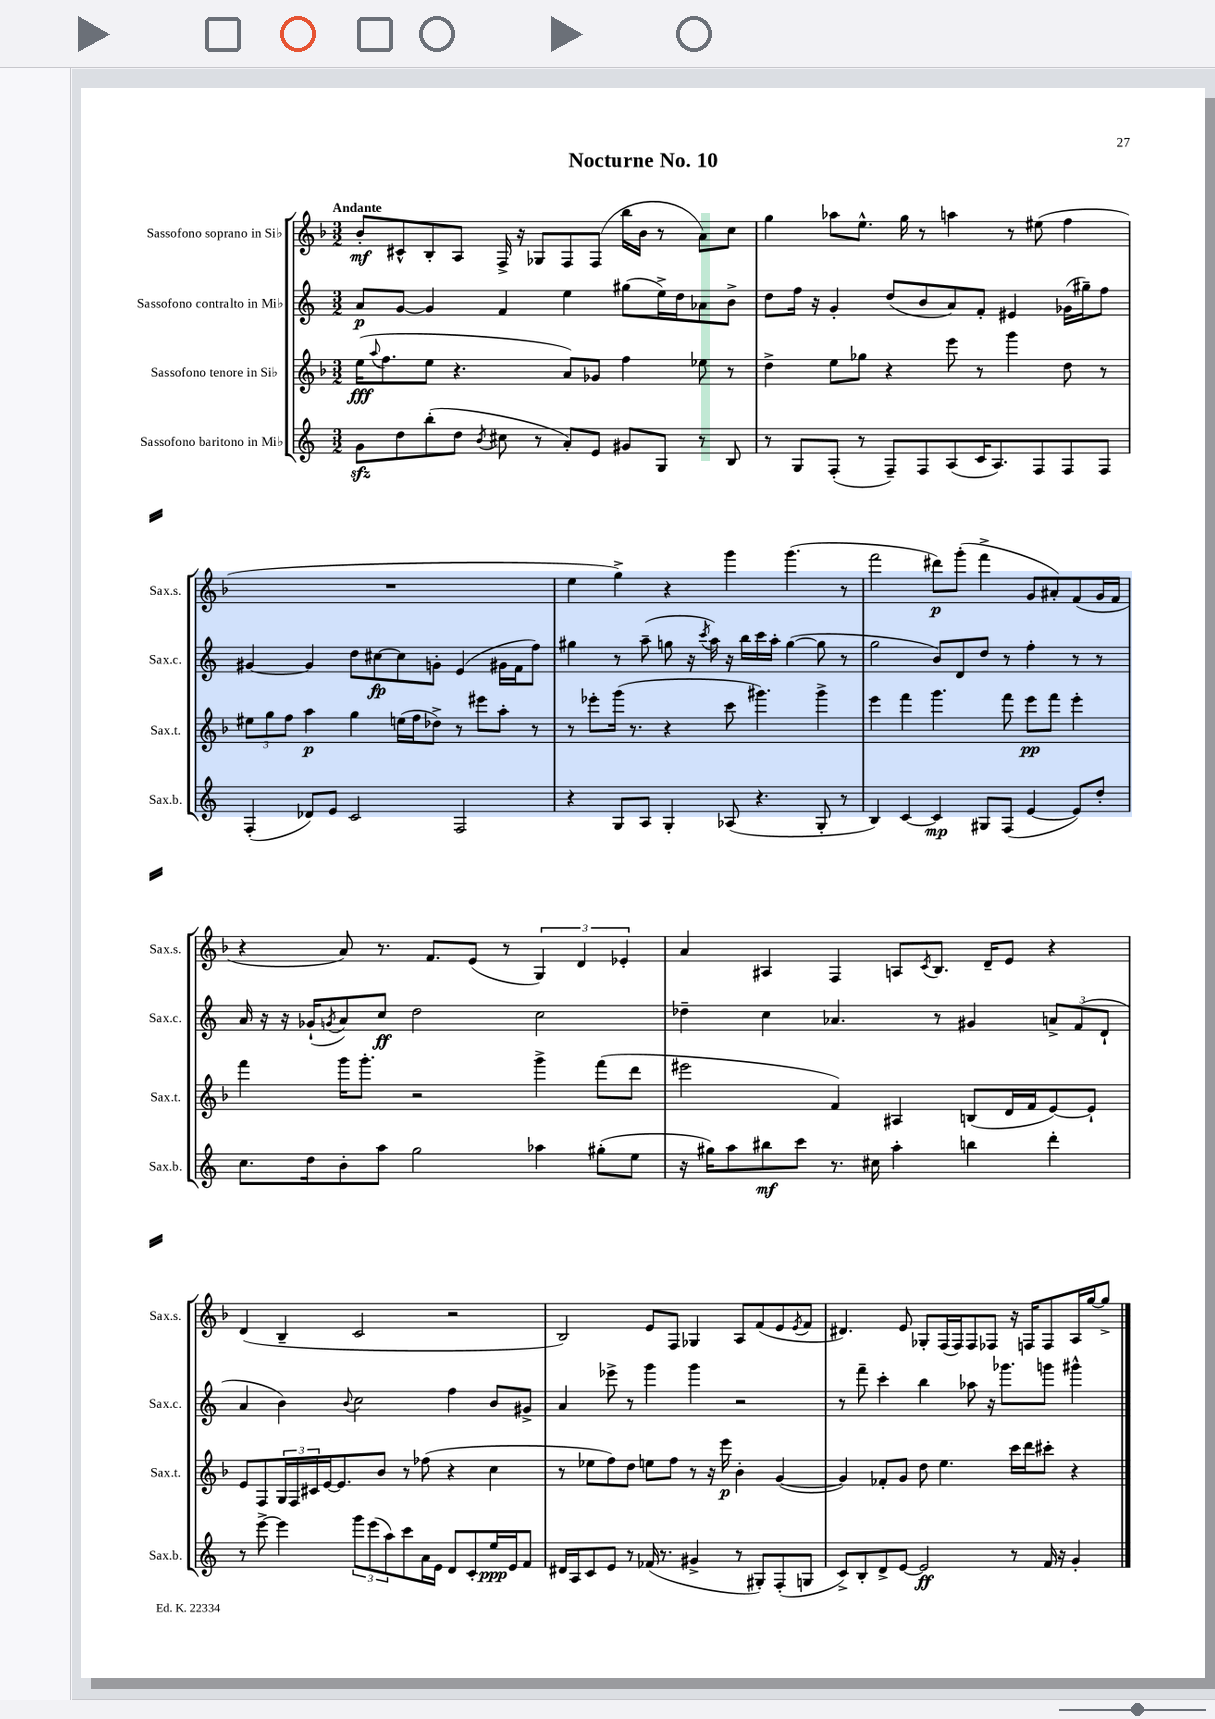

**kern	**dynam	**kern	**dynam	**kern	**dynam	**kern	**dynam
*part4	*part4	*part3	*part3	*part2	*part2	*part1	*part1
*staff4	*staff4	*staff3	*staff3	*staff2	*staff2	*staff1	*staff1
*I"Sassofono baritono in Mi♭	*	*I"Sassofono tenore in Si♭	*	*I"Sassofono contralto in Mi♭	*	*I"Sassofono soprano in Si♭	*
*I'Sax.b.	*	*I'Sax.t.	*	*I'Sax.c.	*	*I'Sax.s.	*
*clefG2	*	*clefG2	*	*clefG2	*	*clefG2	*
*k[]	*	*k[b-]	*	*k[]	*	*k[b-]	*
*M3/2	*	*M3/2	*	*M3/2	*	*M3/2	*
=1	=1	=1	=1	=1	=1	=1	=1
!	!	!	!	!	!	!LO:TX:a:B:t=Andante	!
8gzz\L	.	(16ee\KL	fff	8a/L	p	8b-'/L	mf
.	.	8qqaa/	.	.	.	.	.
.	.	8.ff\	.	.	.	.	.
8dd\	.	.	.	[8g/J	.	8c#X^^/	.
(8bb'\	.	8ee\J	.	4g/]	.	8B-'/	.
8dd\J	.	4.r	.	.	.	8A/J	.
8qb/	.	.	.	.	.	.	.
8cc#X\	.	.	.	4f/	.	16F^/	.
.	.	.	.	.	.	16r	.
8r	.	.	.	.	.	8G-X/L	.
8a'/L)	.	8a/L)	.	4ee\	.	8F/	.
8e/J	.	8g-X/J	.	.	.	(8F/J	.
8g#X/L	.	4ff\	.	(8gg#X\L	.	16bb-\LL	.
.	.	.	.	.	.	16b-\JJ	.
8G/J	.	.	.	16ee^\L)	.	8r	.
.	.	.	.	16dd\J	.	.	.
8r	.	8ee-X\	.	8a-X\	.	8a\L)	.
8B/	.	8r	.	8b^\J	.	8cc\J	.
=2	=2	=2	=2	=2	=2	=2	=2
8r	.	4dd^\	.	8dd\L	.	4gg\	.
8G/L	.	.	.	16ff\Jk	.	.	.
.	.	.	.	16r	.	.	.
(8F'/J	.	8ee\L	.	4g'/	.	8aa-X\L	.
8r	.	8gg-X\J	.	.	.	8.ee^^\J	.
8F~/L)	.	4r	.	(8dd/L	.	.	.
.	.	.	.	.	.	16gg\	.
8F/	.	.	.	8b/	.	8r	.
(8A/	.	8eee\	.	8a/)	.	4aan\	.
16c/K	.	8r	.	8f'/J	.	.	.
8.A/)	.	.	.	.	.	.	.
.	.	4ggg\	.	4e#X/	.	8r	.
8F/	.	.	.	.	.	(8ee#X\	.
8F/	.	8dd\	.	(16g-X\LL	.	4ff\	.
.	.	.	.	16gg#X~\J)	.	.	.
8F/J	.	8r	.	8ff\J	.	.	.
!!LO:LB:g=z
=3	=3	=3	=3	=3	=3	=3	=3
(4F'/	.	12ee#X\L	.	[4g#X/	.	1.r	.
.	.	12gg\	.	.	.	.	.
.	.	12ff\J	.	.	.	.	.
8d-X/L)	.	4aa\	p	4g#/]	.	.	.
8e/J	.	.	.	.	.	.	.
2c/	.	4gg\	.	8dd\L	.	.	.
.	.	.	.	[8cc#X\	fp	.	.
.	.	(16een\LL	.	8cc#\]	.	.	.
.	.	16ff\J	.	.	.	.	.
.	.	8dd-X^\J)	.	8gn'\J	.	.	.
2F/	.	8r	.	(4e/	.	.	.
.	.	8eee#X\L	.	.	.	.	.
.	.	8aa'\J	.	16g#X\LL	.	.	.
.	.	.	.	16f\J	.	.	.
.	.	8r	.	8ff\J)	.	.	.
=4	=4	=4	=4	=4	=4	=4	=4
4r	.	8r	.	4gg#X\	.	4ee\	.
.	.	8eee-X'\L	.	.	.	.	.
8G/L	.	(16ggg\Jk	.	8r	.	4gg^\)	.
.	.	8.r	.	.	.	.	.
8A/J	.	.	.	(8aa~\	.	.	.
4G'/	.	4r	.	8ggn\	.	4r	.
.	.	.	.	16r	.	.	.
.	.	.	.	8qccc/	.	.	.
.	.	.	.	16aa\)	.	.	.
(8A-X/	.	8ccc\	.	16r	.	4ggg\	.
.	.	.	.	16bb\LL	.	.	.
4.r	.	4.ggg#X\)	.	16ccc\	.	.	.
.	.	.	.	16aa'\JJ	.	.	.
.	.	.	.	([4gg\	.	(4.ggg\	.
8G'/	.	4ggg#^\	.	8gg\]	.	.	.
8r	.	.	.	8r	.	8r	.
=5	=5	=5	=5	=5	=5	=5	=5
4B/)	.	4eee\	.	2gg\	.	2fff\	.
[4c/	.	4fff\	.	.	.	.	.
4c/]	mp	4.ggg\	.	8b/L)	.	8ddd#X\L)	p
.	.	.	.	8d/	.	(8ggg'\J	.
8G#X/L	.	.	.	8dd/J	.	4fff^\	.
(8F/J	.	8fff\	.	8r	.	.	.
[4e/	.	8eee\L	pp	4ff'\	.	8g/L	.
.	.	8fff\J	.	.	.	8a#X'/)	.
8e/L])	.	4eee'\	.	8r	.	(8f/	.
8dd'/J	.	.	.	8r	.	16g/L	.
.	.	.	.	.	.	16f/JJ	.
!!LO:LB:g=z
=6	=6	=6	=6	=6	=6	=6	=6
8.cc\L	.	4fff\	.	16a/	.	4r	.
.	.	.	.	16r	.	.	.
.	.	.	.	16r	.	.	.
16dd\k	.	.	.	(16g-X`/KL	.	.	.
.	.	.	.	8qgn/	.	.	.
8b'\	.	16ggg\KL	.	8a/)	.	8a/)	.
.	.	8.ggg'\J	.	.	.	.	.
8aa\J	.	.	.	8cc/J	ff	8.r	.
2gg\	.	2r	.	2dd\	.	.	.
.	.	.	.	.	.	8.f/L	.
.	.	.	.	.	.	(8e/J	.
.	.	.	.	.	.	8r	.
4aa-X\	.	4ggg^\	.	2cc\	.	6G/)	.
.	.	.	.	.	.	6d/	.
(8gg#X'\L	.	(8fff\L	.	.	.	.	.
.	.	.	.	.	.	6e-X'/	.
8ee\J	.	8ddd\J	.	.	.	.	.
=7	=7	=7	=7	=7	=7	=7	=7
16r	.	2eee#X\	.	4dd-X~\	.	4a/	.
16gg#X\KL)	.	.	.	.	.	.	.
8aa\	.	.	.	.	.	.	.
8bb#X\	mf	.	.	4cc\	.	4A#X/	.
8ccc\J	.	.	.	.	.	.	.
8.r	.	4f/)	.	4.a-X/	.	4F/	.
16cc#X\	.	.	.	.	.	.	.
4aa'\	.	4A#X/	.	.	.	8An/L	.
.	.	.	.	.	.	8qc/	.
.	.	.	.	8r	.	8.B-/J	.
4bbn\	.	(8Bn/L	.	4g#X/	.	.	.
.	.	.	.	.	.	16d~/KL	.
.	.	16d/L	.	.	.	8e/J	.
.	.	16f/J	.	.	.	.	.
4ddd'\	.	[8e/)	.	12an^/L	.	4r	.
.	.	.	.	(12f/	.	.	.
.	.	8e`/J]	.	.	.	.	.
.	.	.	.	12d`/J	.	.	.
!!LO:LB:g=z
=8	=8	=8	=8	=8	=8	=8	=8
8r	.	8e/L	.	4a/	.	(4d/	.
[8eee^\	.	8F/	.	.	.	.	.
4eee\]	.	24G/L	.	4b\)	.	4B-~/	.
.	.	24F/	.	.	.	.	.
.	.	24c#X/	.	.	.	.	.
.	.	[16e/J	.	.	.	.	.
.	.	8.e/]	.	.	.	.	.
.	.	.	.	8qqb/	.	.	.
12ggg\L	.	.	.	2cc\	.	2c/	.
(12eee\	.	.	.	.	.	.	.
.	.	8b-/J	.	.	.	.	.
12aa\)	.	.	.	.	.	.	.
8ccc\	.	8r	.	.	.	.	.
16a\L	.	(8ff-X\	.	.	.	.	.
16e\JJ	.	.	.	.	.	.	.
8d/L	.	4r	.	4ff\	.	2r	.
8c'/	.	.	.	.	.	.	.
16ee/L	ppp	4cc\	.	8b/L	.	.	.
16e/J	.	.	.	.	.	.	.
8f/J	.	.	.	8g#X^/J	.	.	.
=9	=9	=9	=9	=9	=9	=9	=9
16d#X/LL	.	8r	.	4a/	.	2B-/)	.
16A/J	.	.	.	.	.	.	.
8c/	.	8ee-X\L	.	.	.	.	.
8e/J	.	8ff\)	.	8eee-X^\	.	.	.
8r	.	8dd\J	.	8r	.	.	.
(16f-X/	.	8een\L	.	4ggg\	.	8e/L	.
8.r	.	.	.	.	.	.	.
.	.	8ff\J	.	.	.	8F/J	.
4g#X^/	.	8r	.	4ggg\	.	4G-X/	.
.	.	16r	.	.	.	.	.
.	.	16eee\	p	.	.	.	.
8r	.	4b-'\	.	2r	.	8A/L	.
8G#X'/L)	.	.	.	.	.	(8f/	.
(8F'/	.	([4g/	.	.	.	8e/	.
.	.	.	.	.	.	8qe/	.
8Gn/J	.	.	.	.	.	8f/J	.
=10	=10	=10	=10	=10	=10	=10	=10
8c^/L)	.	4g/])	.	8r	.	4.d#X/)	.
8B'/	.	.	.	8fff~\	.	.	.
8d^/	.	8f-X'/L	.	4ccc'\	.	.	.
[8e/J	.	8g/J	.	.	.	8e/	.
2e/]	ff	8dd\	.	4bb\	.	8G-X'/L	.
.	.	4.ee\	.	.	.	(16F/L	.
.	.	.	.	.	.	16F/J)	.
.	.	.	.	8aa-X\	.	8F/	.
.	.	.	.	16r	.	8F-X/J	.
.	.	.	.	8.ggg-X\L	.	.	.
8r	.	16ccc\LL	.	.	.	16r	.
.	.	16ddd\J	.	.	.	16Fn/KL	.
16f/	.	8ccc#X'\J	.	8gggn\J	.	8F/	.
16r	.	.	.	.	.	.	.
4g'/	.	4r	.	4ggg#X^^\	.	16A/L	.
.	.	.	.	.	.	[16gg/J	.
.	.	.	.	.	.	8gg^/J]	.
==	==	==	==	==	==	==	==
*-	*-	*-	*-	*-	*-	*-	*-
